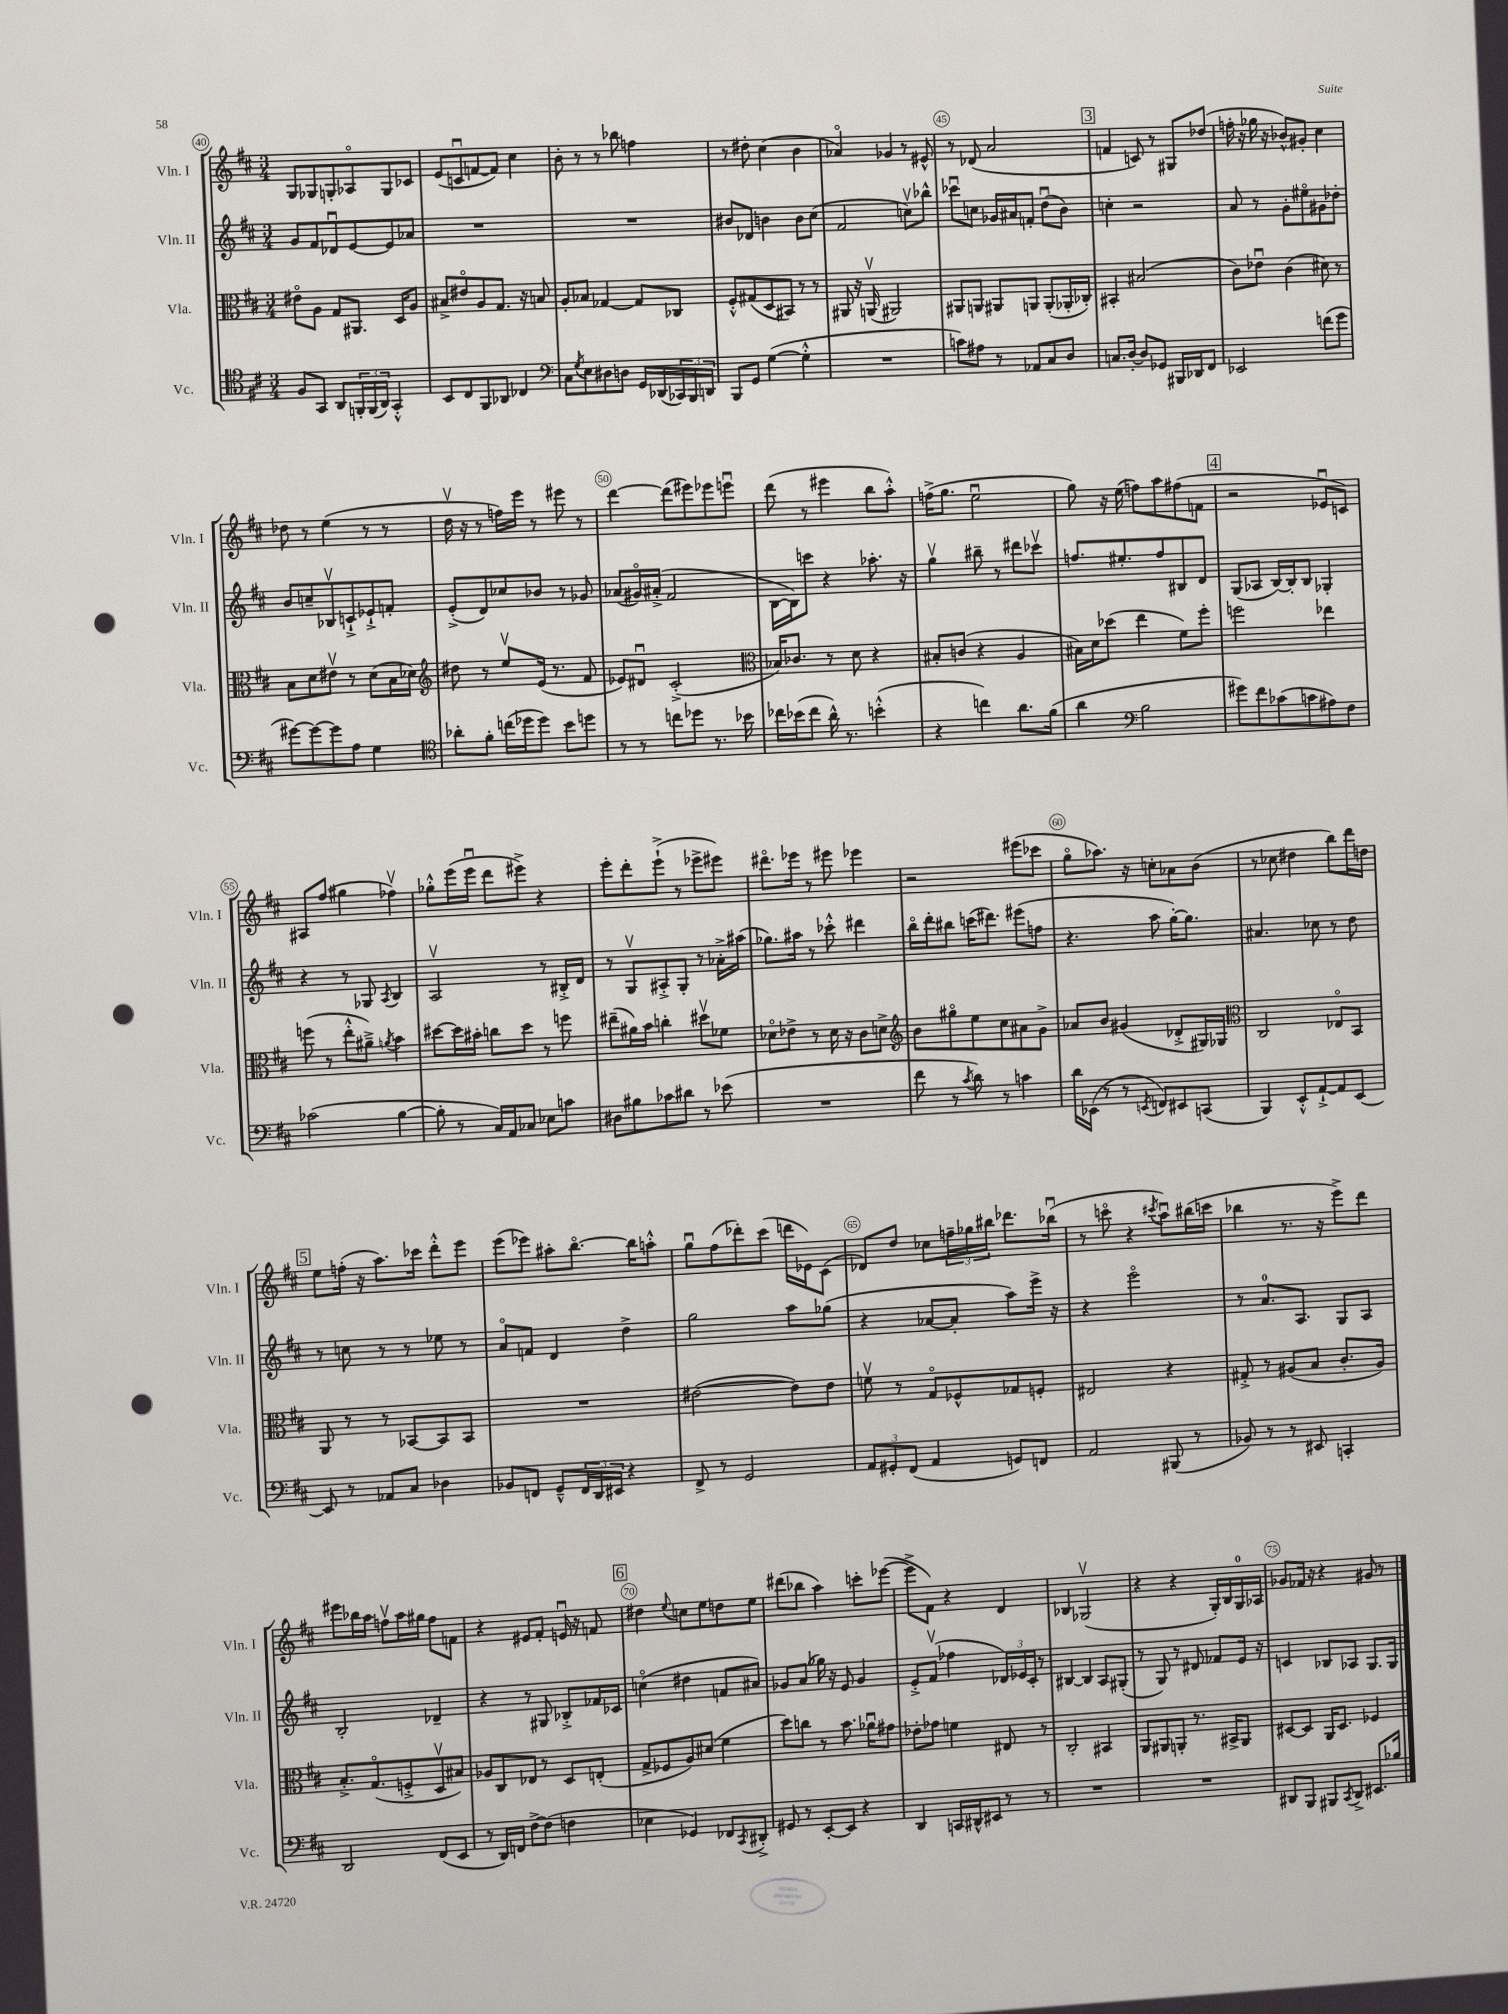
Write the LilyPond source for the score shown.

<<
\new StaffGroup <<
\new Staff = "s0" \with { instrumentName = "Vln. I" shortInstrumentName = "Vln. I" } {
    \clef treble \key d \major \numericTimeSignature \time 3/4
    g8 ges8 g8-. aes8\flageolet g8 ces'8 |
    e'8( c'8\downbow f'8~ f'8) cis''4 |
    b'8-. r8 r8 bes''8 f''4 |
    r8 dis''8-. cis''4( b'4 |
    aes'4\flageolet) ges'4 r8 eis'8-^ |
    r8 des'8( a'2 |
    \mark \markup { \box "3" } f'4 c'8) r8 gis8 des''8( |
    f''16-. r16 ges''16 r16 bes'8-^) gis'8-. cis''4 |
    des''8 r8 e''4( r8 r8 |
    d''16\upbow r16 r8 f''16) e'''16 r8 eis'''8 r8 |
    d'''4~ d'''8( eis'''8) ees'''8 e'''8\downbow |
    d'''8( r8 eis'''4 b''8 a''8-.-^) |
    f''16->( g''8. e''2\downbow |
    g''8) r16 e''16( f''8) a''8 fis''8( f'8 |
    \mark \markup { \box "4" } r2 ees'8\downbow c'8) |
    ais8 fis''8( gis''4 fes''4\upbow) |
    ges''8-.-^ e'''16( e'''16\downbow d'''8 eis'''8->) r4 |
    e'''8-. d'''8-. e'''8-!->( r8 ees'''8-> eis'''8) |
    dis'''8.\flageolet ees'''16 r8 eis'''8 ees'''4 |
    r2 eis'''8( ces'''8 |
    g''8\flageolet aes''8.) r16 c''8-. aes'8 b'8( |
    r8 ces''8 dis''4 b''8) d'''16 d''16 |
    \mark \markup { \box "5" } e''8 f''16-.( r16 a''8.) ces'''16 d'''8-.-^ e'''8 |
    e'''8( ees'''8) ais''8-. b''8.~\flageolet b''16 a''8-.-^ |
    g''8\downbow fis''8( des'''8-.) cis'''8( d'''16 ees'16) cis'8( |
    des'8) d''8 ces''8 \tuplet 3/2 { f''16-- ges''16 bis''16 } des'''8. bes''16\downbow( |
    r8 c'''8\flageolet r4 \acciaccatura { cis'''8 } a''8\downbow) bis''16( c'''16 |
    bes''4 r8. r16 e'''8->) d'''8 |
    eis'''8 bes''16 a''16 f''8\upbow a''16 gis''16 f''8 f'8 |
    r4 eis'8 fis'8-. e'16\downbow r16 f'8 |
    \mark \markup { \box "6" } dis''4 \appoggiatura { e''8 } c''8 e''8 d''8 e''8 |
    dis'''8( bes''8 a''4) c'''8-. ees'''8~( |
    ees'''8-> fis'8) r4 d'4 |
    bes4 ges2\upbow( |
    r4 r4 g16-.) b16 g16-0 aes16 |
    ges'8 fes'16 r16 r4 gis'8 r8 \bar "|." |
}
\new Staff = "s1" \with { instrumentName = "Vln. II" shortInstrumentName = "Vln. II" } {
    \clef treble \key d \major \numericTimeSignature \time 3/4
    g'8 fis'8 des'8\downbow e'8~ e'8 aes'8 |
    R2. |
    R2. |
    bis'8 des'8 b'4 b'8 cis''8( |
    fis'2 c''8\upbow) bes''8-^ |
    ces'''8\downbow c''8 ges'16 ais'16 f'8-. d''8\downbow( b'8) |
    \mark \markup { \box "3" } c''4-. r2 |
    a'8 r8 g'8-. eis''8\flageolet gis'8 des''8-. |
    b'8 c''8-- bes8\upbow c'8-!-> ees'8-!-> f'8-. |
    e'8-.->( d'8) ces''8 bes'8 r8 ges'8 |
    aes'8( gis'16\flageolet) ais'16-.->( fis'2 |
    b16~ b16) c'''8 r4 aes''8.-. r16 |
    g''4\upbow bis''8-- r8 dis'''8 ces'''8\upbow |
    f''8. eis''8.-. f''8 bis8 d'8 |
    \mark \markup { \box "4" } g8( aes8 b16~) b16-. b8 ges4-. |
    r4 r8 ges8 \acciaccatura { a8 } b4 |
    a2\upbow r8 bis16-.-> d'16 |
    r8 g8\upbow ais8-.-> g8-. r8 aes'16-.-> ais''16( |
    ges''8.) ais''16 r8 ces'''8-.-^ dis'''4 |
    b''16\flageolet d'''16-. bis''8 c'''16( dis'''8.) eis'''8( f''8 |
    r4. a''8 g''16~-.) g''8. |
    ais'4. ces''8 r8 d''8 |
    \mark \markup { \box "5" } r8 c''8 r8 r8 ees''8 r8 |
    a'8\flageolet f'8 d'4 d''4-> |
    g''2 a''8 ges''8( |
    r4 aes'8~ aes'8-. a''8) e'''16-> r16 |
    r4 e'''2\flageolet |
    r8 a'8.-0 a8. g8 a8 |
    b2-. des'4-- |
    r4 r8 gis8 bes8-.-> fes'16 ces'16 |
    \mark \markup { \box "6" } c''4\flageolet( dis''4 f'8 ais'8) |
    ges'8 a'8( ges''16) r16 e'8 ges'4 |
    e'8-.-> fis'8\upbow( fes''4 \tuplet 3/2 { des'16) ees'16 cis'16-. } r8 |
    bis4~ bis4 a8 gis8-.( |
    r8 g8) r8 dis'8 fes'8 e'16 r16 |
    c'4 bes8 aes8 g8. g16 \bar "|." |
}
\new Staff = "s2" \with { instrumentName = "Vla." shortInstrumentName = "Vla." } {
    \clef alto \key d \major \numericTimeSignature \time 3/4
    eis'8\flageolet a8 g8 ais,8. d16 a8 |
    bis8-> eis'8\flageolet a8 g8. r16 b8 |
    a8-. bes8 ges4~ ges8 ces8 |
    fis8-.-^ gis8( d8 bis,8) r8 r8 |
    ais,8 r16 a,16\upbow( ais,2) |
    ais,8 a,8 ais,8 a,8 a,8-.( aes,16-. ces16-.) |
    \mark \markup { \box "3" } bis,4-. bis2( |
    cis'8) ees'8\downbow cis'4( dis'8) r8 |
    b8 d'8 eis'8\upbow r8 d'8( b16 des'16) |
    \clef treble dis''8 r8 e''8\upbow e'16( r8. fis'8 |
    ees'8) dis'8\downbow cis'2-.->( |
    \clef alto bes16) ces'8. r8 d'8 r4 |
    bis8-. c'8( r4 a4 |
    bis16) d'16 des''8( e''4 fis'8) fis''8-. |
    \mark \markup { \box "4" } f''2 ees''4 |
    f''8( r8 e''8-.-^ ais'8--->) \acciaccatura { a'8 } b'4 |
    dis''8~ dis''16 bis'16-. c''8 dis''8 r8 f''8 |
    eis''8--( ais'16) b'16 c''4-. dis''8\upbow fes'8 |
    des'8\flageolet ees'8-> r8 des'16 r16 cis'8 d'8-> |
    \clef treble b'8 gis''8\flageolet e''8 cis''8 ais'8 g'8-> |
    aes'8 b'8 gis'4( des'8-.-> gis16) ges16 |
    \clef alto cis2 ees8\flageolet b,8 |
    \mark \markup { \box "5" } a,8 r8 r8 bes,8~ bes,8 bes,8 |
    R2. |
    eis'2~( eis'8) eis'8 |
    f'8\upbow r8 g8\flageolet fes8-^ ges8 f8-. |
    eis2 r4 |
    gis8-.-> r8 ais8( b8 cis'8.-. ais16) |
    b8.-.-> g8.\flageolet( f8-.-> d8\upbow bis8) |
    aes8 cis8 ees8 r8 d8 e8-.( |
    \mark \markup { \box "6" } g8-> fes8 a8) dis'8( fis'4 |
    d''8) c''8 r8 b'8. aes'16\downbow gis'8 |
    ees'8-. ges'8 f'4 eis8 r8 |
    cis2-. bis,4 |
    a,8 ais,8 a,8-. r8. bis,16-> a,8 |
    dis8~ dis8 a,16 dis8. fes4 \bar "|." |
}
\new Staff = "s3" \with { instrumentName = "Vc." shortInstrumentName = "Vc." } {
    \clef tenor \key d \major \numericTimeSignature \time 3/4
    fis8 g,8 a,8 \tuplet 3/2 { f,16-. f,16( a,16) } g,4-.-^ |
    b,8 cis8 fis,8 aes,8 ces4 |
    \clef bass cis8 \acciaccatura { g8 } e8 dis8 d8 g,16 des,16( \tuplet 3/2 { ces,16) b,,16 d,16 } |
    b,,8 g,8 g4~( g4-.-^ |
    R2. |
    c'8) ais8 r8 aes,8 cis8 d8 |
    \mark \markup { \box "3" } c8. d16~-. d8 ges,8 bis,,16 des,16 fis,8 |
    ees,2 f'8( g'8 |
    gis'8~) gis'8~ gis'8 a8 g4 |
    \clef tenor aes'8-. fis'8-. c''16( des''16 des''8) b'8 d''8 |
    r8 r8 c''8 des''8 r8. bes'16 |
    ces''16 bes'16( ces''8 a'16-^) r8. b'4-.-^( |
    r4 c''4) a'8. fis'16( |
    a'4 \clef bass b2 |
    \mark \markup { \box "4" } gis'8) fis'8 ces'8( c'8 ais8) fis8 |
    ces'2( b4~ |
    b8-. r8 cis16) a,16 ces8 ees8 c'8 |
    dis8 bis8 ces'8 dis'8 r8 ees'8( |
    R2. |
    fis'8 r8 \acciaccatura { cis'8 } d'8) r8 c'4 |
    d'16 ees,16( r8 r8 \acciaccatura { e,8 } f,8) eis,8 c,8( |
    b,,4) e,8-.-^ a,8~-!-> a,8 e,8~ |
    \mark \markup { \box "5" } e,8 r8 aes,8 cis8 des4 |
    bes,8 f,8 g,8---^ \tuplet 3/2 { f,16 d,16 eis,16 } r4 |
    fis,8-> r8 g,2 |
    \tuplet 3/2 { a,8 gis,8-. fis,8( } a,4 g,8) f,8 |
    a,2 bis,,8( r8 |
    bes,8) r8 r8 eis,8 c,4-. |
    d,2 fis,8( e,8 |
    r8 d,16) f,16 fis8~-> fis8( f4 |
    \mark \markup { \box "6" } ees4 ges,4) fes,8 \acciaccatura { cis,8 } dis,8-.-> |
    gis,8 r8 e,8~-. e,8 r4 |
    d,4 c,16 dis,16-^ eis,8 r8 r8 |
    R2. |
    R2. |
    dis,8 b,,8 bis,,8 \acciaccatura { cis,8 } dis,8-> eis,8. bes16 \bar "|." |
}
>>
>>
\layout { \context { \Score currentBarNumber = #40 \override BarNumber.break-visibility = ##(#f #t #t) barNumberVisibility = #(every-nth-bar-number-visible 5) \override BarNumber.stencil = #(make-stencil-circler 0.1 0.3 ly:text-interface::print) } }
